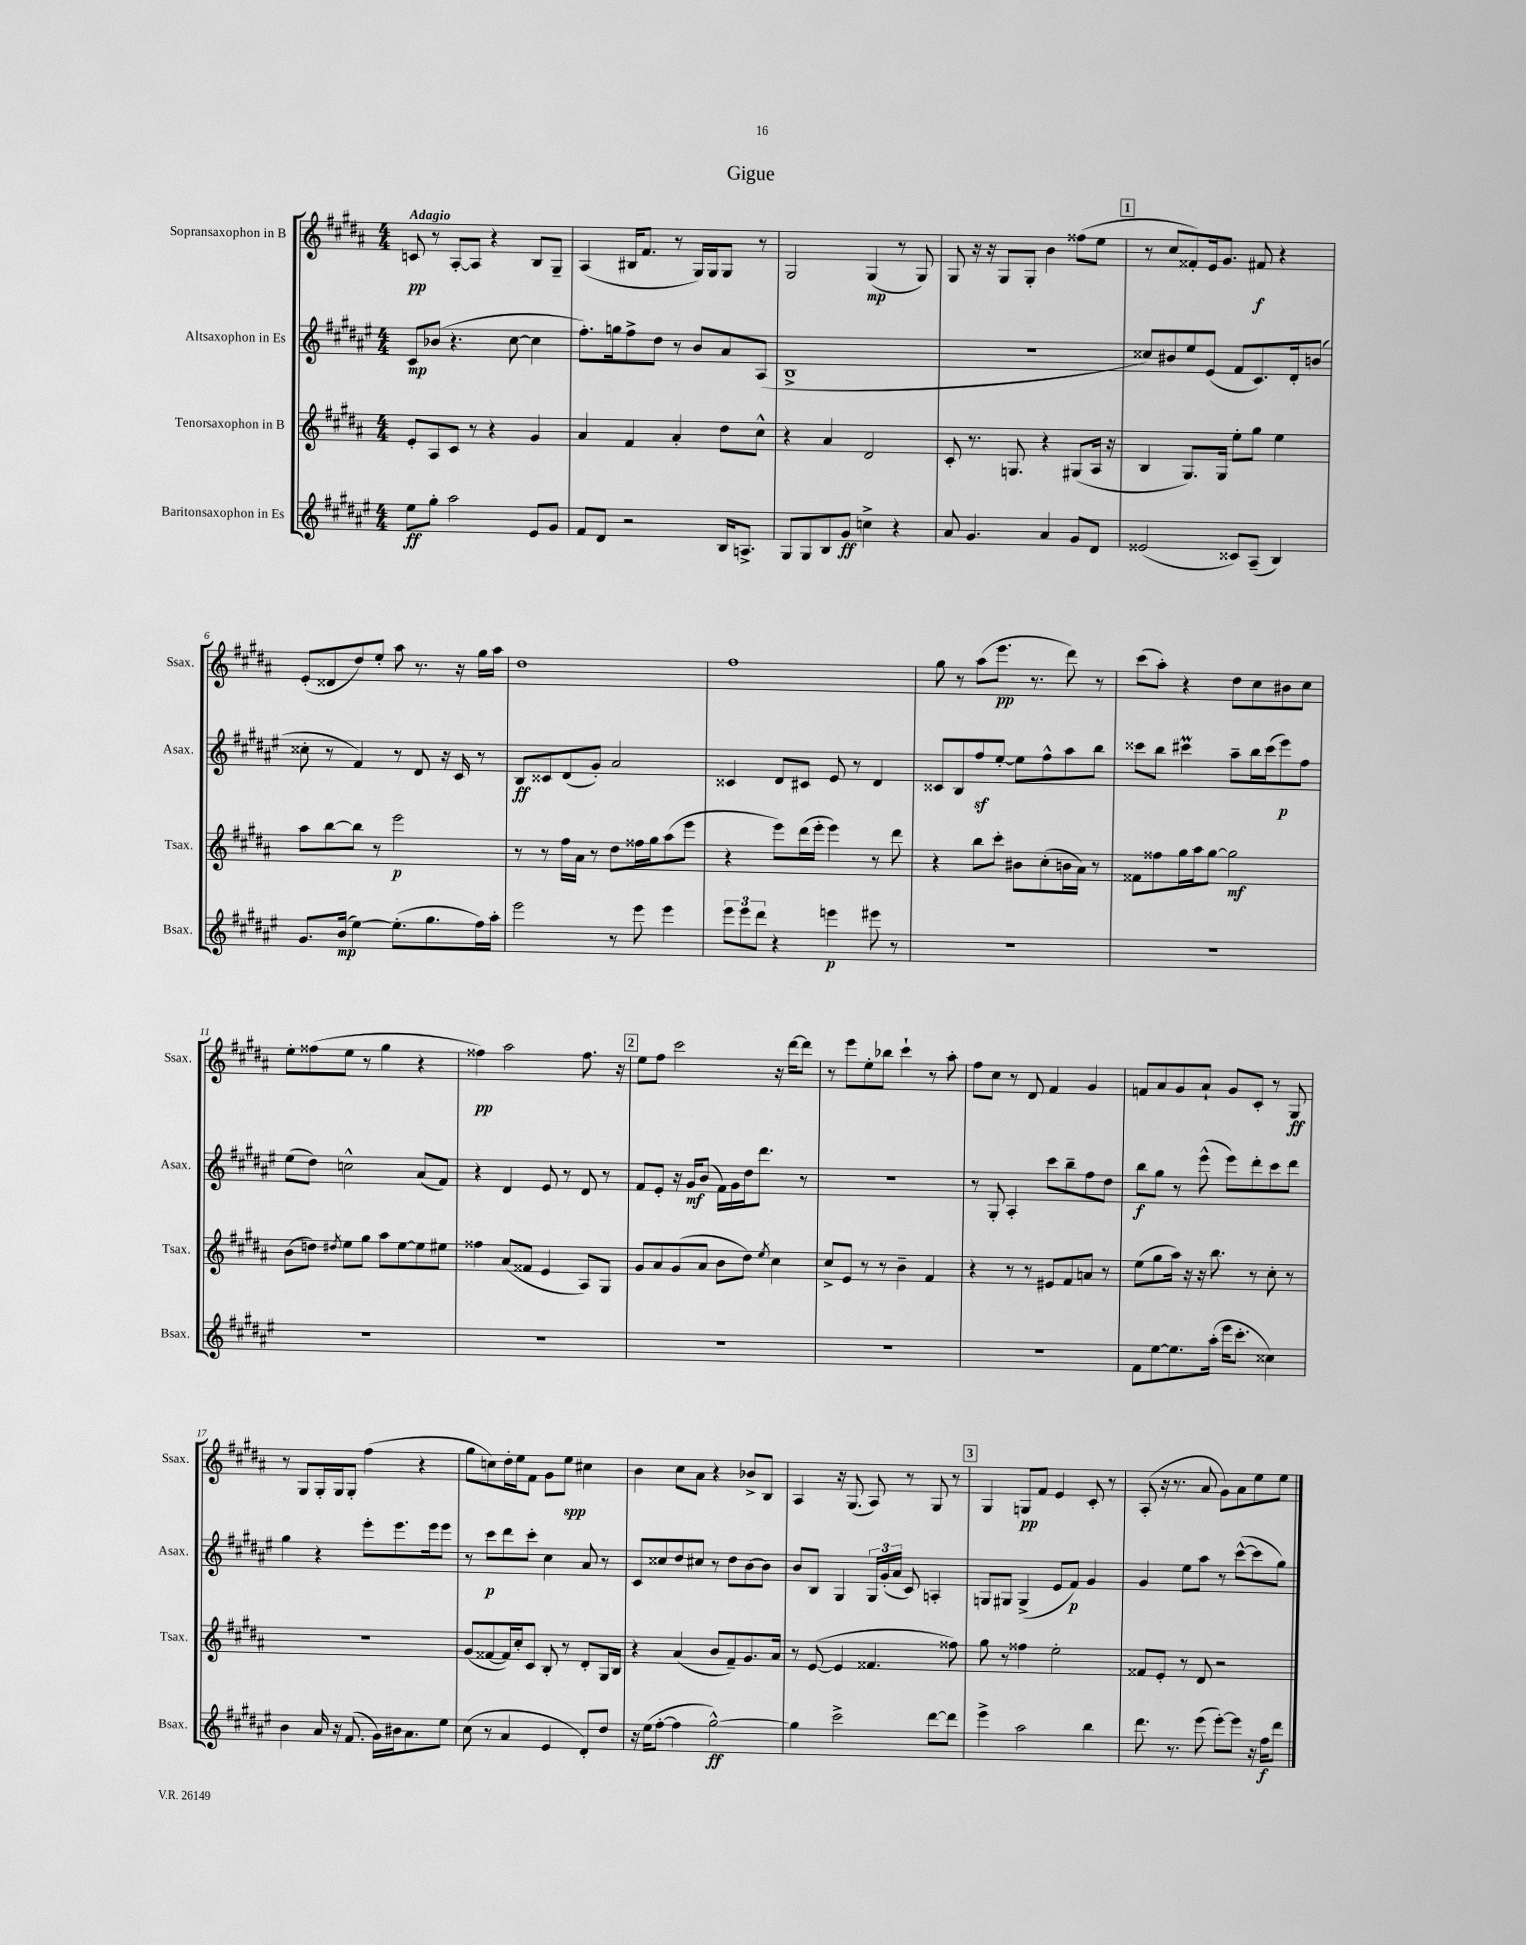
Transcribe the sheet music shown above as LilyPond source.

\header { title = "Gigue" }
<<
\new StaffGroup <<
\new Staff = "s0" \with { instrumentName = "Sopransaxophon in B" shortInstrumentName = "Ssax." } {
    \clef treble \key b \major \numericTimeSignature \time 4/4 \tempo "Adagio"
    \autoBeamOff c'8\pp r8 ais8[~-. ais8] r4 b8[ gis8]-- |
    ais4( bis16[ fis'8.] r8 gis16[) gis16 gis8] r8 |
    gis2 gis4\mp( r8 gis8) |
    gis8 r16 r16 gis8[ gis8]-. b'4 fisis''8[( e''8] |
    \mark \markup { \box "1" } r8 cis''8[ fisis'8-.) e'16 gis'8.] fis'8\f r4 |
    e'8[-.( disis'8 dis''8) e''8]-. ais''8 r8. r16 gis''16[ ais''16] |
    dis''1 |
    fis''1 |
    gis''8 r8 ais''8[( e'''8.]\pp r8. dis'''8) r8 |
    cis'''8[( ais''8]-.) r4 dis''8[ cis''8 bis'8 cis''8] |
    e''8[-. fisis''8( e''8] r8 gis''4 r4 |
    fisis''4\pp) ais''2 fisis''8. r16 |
    \mark \markup { \box "2" } e''8[ fis''8] cis'''2 r16 dis'''16[~ dis'''8] |
    r8 e'''8[ e''8-. bes''8] cis'''4-! r8 ais''8-. |
    fis''8[ cis''8] r8 dis'8 fis'4 gis'4 |
    f'8[ ais'8 gis'8 ais'8]-! gis'8[ cis'8]-. r8 gis8\ff |
    r8 gis8[ gis16-. gis16 gis8]-. fis''4( r4 |
    gis''8[ c''8) dis''16-. e''16 fis'8] gis'8[ e''8]\spp cis''4 |
    b'4 cis''8[ ais'8] r4 bes'8[-> b8] |
    ais4 r16 gis8.( ais8) r8 gis8 r8 |
    \mark \markup { \box "3" } gis4 g8[\pp fis'8] e'4 cis'8-. r8 |
    ais8-.( r16 r8. ais'8 gis'8[) ais'8 e''8 e''8] \bar "|." |
}
\new Staff = "s1" \with { instrumentName = "Altsaxophon in Es" shortInstrumentName = "Asax." } {
    \clef treble \key fis \major \numericTimeSignature \time 4/4
    \autoBeamOff cis'8[\mp bes'8]( r4. cis''8~ cis''4 |
    fis''8.[-.) g''16 fis''8-> dis''8] r8 b'8[ ais'8 ais8]( |
    b1-> |
    r1 |
    \mark \markup { \box "1" } cisis''8[) bis'8 eis''8 eis'8]( fis'8[ cis'8.) dis'16-. b'8]( |
    cisis''8-. r8 fis'4) r8 dis'8 r16 cis'16 r8 |
    b8[\ff cisis'8 dis'8( gis'8]-.) ais'2 |
    cisis'4 dis'8[ cis'8] eis'8 r8 dis'4 |
    cisis'8[ b8 fis''8\sf eis''8]~-. eis''8[ fis''8-^ ais''8 b''8] |
    cisis'''8[ b''8] cis'''4\prall ais''8[-- b''16 cis'''16( eis'''8\p) fis''8] |
    eis''8[( dis''8]) c''2-^ ais'8[( fis'8]) |
    r4 dis'4 eis'8 r8 dis'8 r8 |
    \mark \markup { \box "2" } fis'8[ eis'8]-. r16 gis'16[\mf b'8]( fis'16[) gis'16 dis''16 dis'''8.] r8 |
    R1 |
    r8 gis8-. ais4-. cis'''8[ b''8-- fis''8 dis''8] |
    b''8[\f gis''8] r8 eis'''8-^( eis'''8[) dis'''8-. cis'''8 dis'''8] |
    gis''4 r4 eis'''8[-. eis'''8. eis'''16 eis'''8] |
    r8 cis'''8[\p dis'''8 cis'''8]-. cis''4 ais'8 r8 |
    cis'8[ cisis''8 dis''8 cis''8] r8 dis''8[ b'8~ b'8] |
    b'8[ b8] gis4 \tuplet 3/2 { gis16[ gis'16-.( ais'16] } cis'8) a4-. |
    \mark \markup { \box "3" } g8[ gis8] gis4->( eis'8[ fis'8]\p) gis'4 |
    gis'4 eis''8[ ais''8] r8 cis'''8[~-^( cis'''8 gis''8]) \bar "|." |
}
\new Staff = "s2" \with { instrumentName = "Tenorsaxophon in B" shortInstrumentName = "Tsax." } {
    \clef treble \key b \major \numericTimeSignature \time 4/4
    \autoBeamOff e'8[-. ais8 cis'8] r8 r4 gis'4 |
    ais'4 fis'4 ais'4-. dis''8[ cis''8]-^ |
    r4 ais'4 dis'2 |
    cis'8-. r8. g8. r4 gis8[( ais16] r16 |
    \mark \markup { \box "1" } b4 gis8.[) gis16] e''8[-. gis''8] e''4 |
    ais''8[ b''8~ b''8] r8 e'''2\p |
    r8 r8 fis''16[ ais'16] r8 dis''8[ fisis''16 gis''16 ais''8( e'''8] |
    r4 e'''8[) dis'''16( e'''16]-. e'''4) r8 dis'''8 |
    r4 b''8[ cis'''8]-. bis'8[ cis''8-.( b'16 ais'16]) r8 |
    fisis'8[ fisis''8 gis''16 ais''16 gis''8]~ gis''2\mf |
    b'8[( d''8]) \acciaccatura { dis''8 } e''8[ gis''8] ais''8[ e''8~ e''8 eis''8] |
    fisis''4 ais'8[( fisis'8] e'4 ais8[) gis8] |
    \mark \markup { \box "2" } gis'8[ ais'8 gis'8( ais'8] b'8[ dis''8]) \acciaccatura { e''8 } cis''4 |
    cis''8[-> e'8] r8 r8 b'4-- fis'4 |
    r4 r8 r8 eis'8[ fis'8 a'8] r8 |
    e''8[( gis''8 ais''16]) r16 r16 b''8. r8 cis''8-. r8 |
    R1 |
    gis'8[( fisis'8~ fisis'16) cis''16-. cis'8] b8-. r8 dis'8[-. gis16 b16] |
    r4 ais'4( b'8[ fis'8--) gis'8. ais'16] |
    r8 e'8~( e'4 fisis'4. fisis''8) |
    \mark \markup { \box "3" } gis''8 r8 fisis''4 e''2-. |
    fisis'8[ e'8]-. r8 dis'8 r2 \bar "|." |
}
\new Staff = "s3" \with { instrumentName = "Baritonsaxophon in Es" shortInstrumentName = "Bsax." } {
    \clef treble \key fis \major \numericTimeSignature \time 4/4
    \autoBeamOff eis''8[\ff gis''8]-. ais''2 eis'8[ gis'8] |
    fis'8[ dis'8] r2 b16[ a8.]-> |
    gis8[ gis8 b8 gis'8]\ff c''4-> r4 |
    ais'8 gis'4. ais'4 gis'8[ dis'8] |
    \mark \markup { \box "1" } eisis'2( cisis'8[) ais8]--( b4) |
    gis'8.[ b'16]\mp( eis''4~) eis''8.[-.( gis''8. fis''16) ais''16]-. |
    eis'''2 r8 eis'''8 eis'''4 |
    \tuplet 3/2 { eis'''8[ eis'''8 dis'''8] } r4 e'''4\p eis'''8 r8 |
    R1 |
    R1 |
    R1 |
    R1 |
    \mark \markup { \box "2" } R1 |
    R1 |
    R1 |
    fis'8[ eis''8~ eis''8. ais''16]-.( eis'''16[ cis'''8.]-. cisis''4) |
    b'4 ais'16 r16 fis'8.( gis'16[) bis'16 ais'8. eis''8] |
    cis''8( r8 ais'4 eis'4 dis'8[-.) dis''8] |
    r16 eis''16[( fis''8]~-. fis''4 gis''2~-^\ff) |
    gis''4 cis'''2-> dis'''8[~ dis'''8] |
    \mark \markup { \box "3" } eis'''4-> ais''2 b''4 |
    dis'''8. r8. eis'''8( eis'''8[~-.) eis'''8] r16 fis''16[\f dis'''8] \bar "|." |
}
>>
>>
